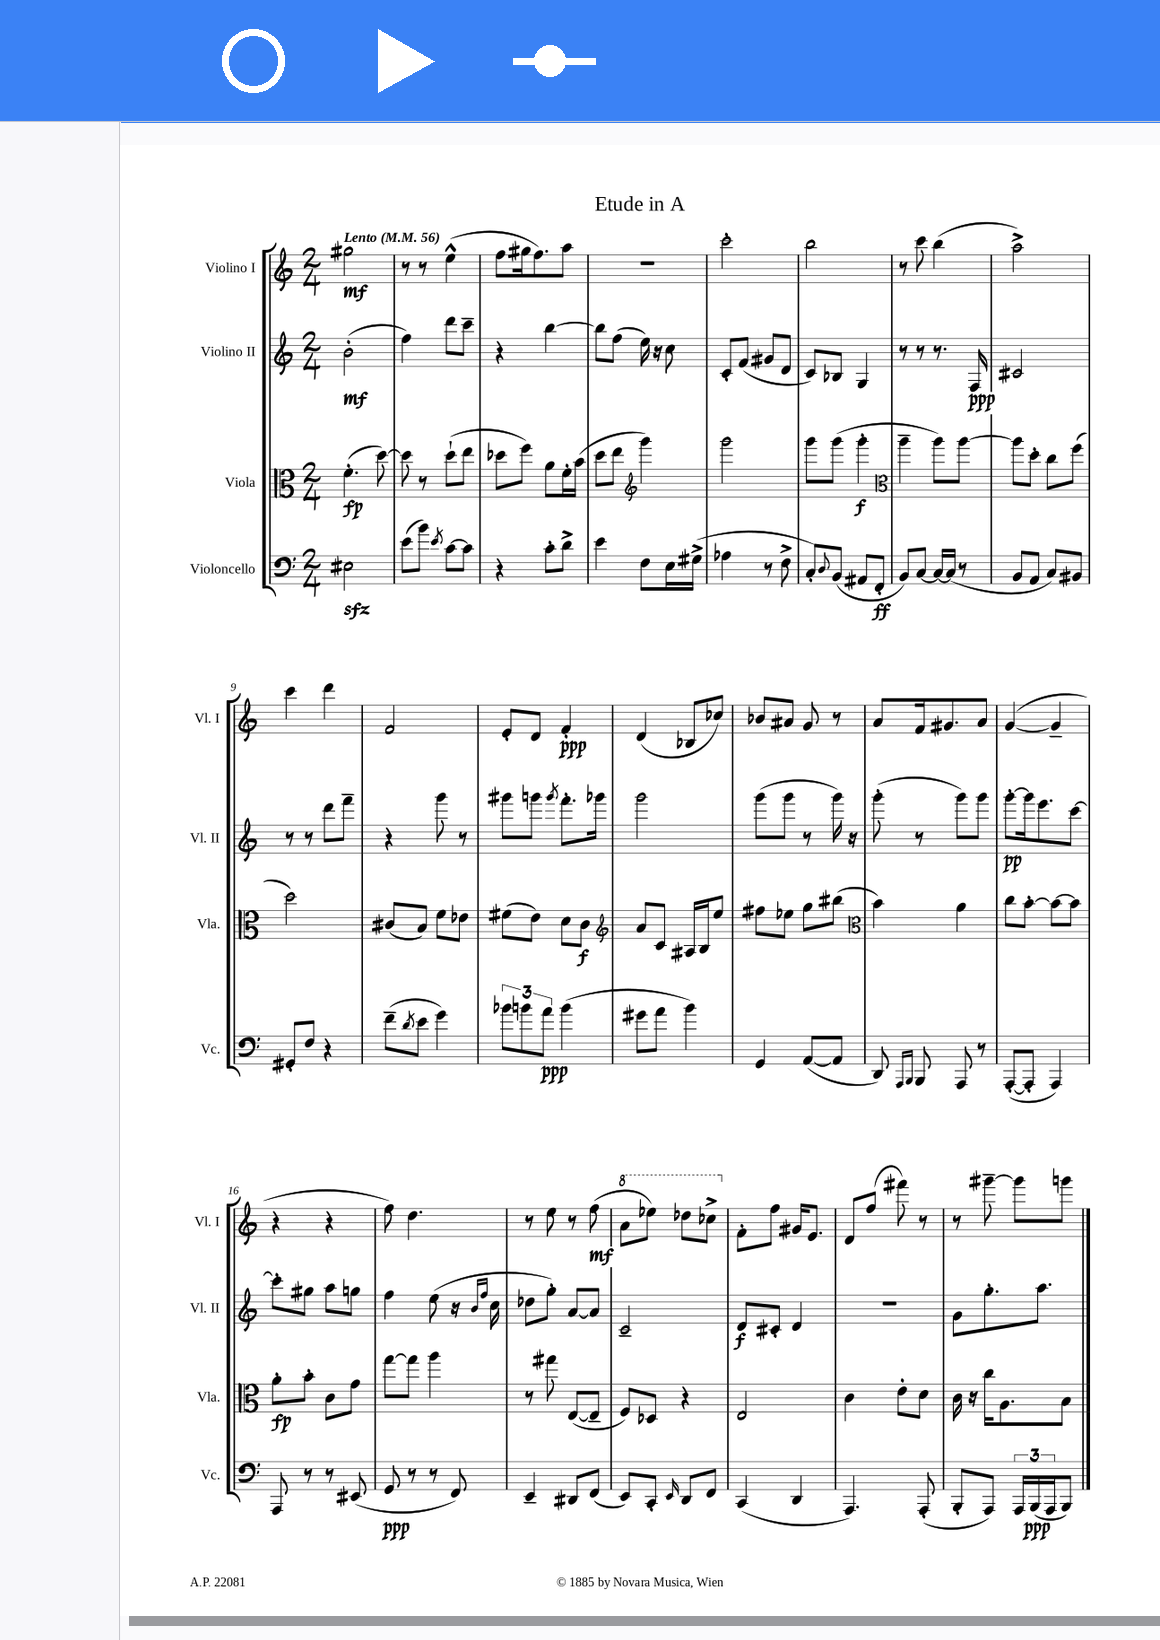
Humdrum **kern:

**kern	**kern	**kern	**kern
*staff4	*staff3	*staff2	*staff1
*clefF4	*clefC3	*clefG2	*clefG2
*k[]	*k[]	*k[]	*k[]
*M2/4	*M2/4	*M2/4	*M2/4
*MM56	*MM56	*MM56	*MM56
2E#	(4.f'	(2b'	2gg#
.	[8dd)	.	.
=	=	=	=
(8e	8dd]	4ff)	8r
8b)	8r	.	8r
8qe	.	.	.
[8c	(8dd`	8ddd	(4ee^^
8c]	8ee	8ccc~	.
=	=	=	=
4r	8dd-	4r	8ff
.	8ff)	.	16gg#
.	.	.	8.ff)
8c'	8a	[4bb	.
8d^	16f'	.	8aa
.	(16b	.	.
=	=	=	=
4e	8dd	8bb]	2r
.	8ee	(8ff	.
*	*clefG2	*	*
8F	4ggg)	16ee)	.
.	.	16r	.
16E	.	8cc	.
(16G#^	.	.	.
=	=	=	=
4A-	2ggg	8c'	2ccc'
.	.	(8f	.
8r	.	8g#	.
8F^	.	8d	.
=	=	=	=
8C')	8ggg	8c)	2bb
8qqD	.	.	.
(8BB	(8ggg	8B-	.
8AA#	4ggg'	4G	.
8FF'	.	.	.
=	=	=	=
*	*clefC3	*	*
8BB)	4aa~	8r	8r
[8C	.	8r	8ccc
16C_	8aa)	8.r	(4bb
(16C]	.	.	.
8r	[8aa	.	.
.	.	16F	.
=	=	=	=
8BB	8aa]	2c#	2aa^)
8AA	8dd'	.	.
8C)	8cc	.	.
8BB#	(8ff	.	.
=	=	=	=
8GG#'	2dd)	8r	4ccc
8F	.	8r	.
4r	.	8ddd	4ddd
.	.	8fff~	.
=	=	=	=
(8f~	(8c#	4r	2f
8qd	.	.	.
8e	8B)	.	.
4g)	8f	8ggg	.
.	8e-	8r	.
=	=	=	=
12b-	(8f#	8ggg#	8e'
12b	.	.	.
.	8e)	8ggg	8d
12a	.	.	.
.	.	8qggg	.
(4b	8d	8.fff'	4f'
.	8c	.	.
.	.	16ggg-	.
=	=	=	=
*	*clefG2	*	*
8g#	8a	2ggg	(4d
8a	8c	.	.
4b)	16A#	.	8B-
.	16B	.	.
.	8ee	.	8cc-)
=	=	=	=
4GG	8ff#	(8ggg	8b-
.	8ee-	8ggg	8a#
([8AA	8gg	8r	8g
8AA]	(8bb#	16ggg)	8r
.	.	16r	.
=	=	=	=
*	*clefC3	*	*
8DD)	4b)	(8ggg'	8a
16qqAAA	.	.	.
16qqBBB	.	.	.
8BBB	.	8r	16f
.	.	.	8.g#
8AAA	4a	8ggg)	.
8r	.	8ggg	8a
=	=	=	=
([8AAA'	8cc	[8ggg'	([4g
8AAA']	[8b'	16ggg]	.
.	.	8.eee	.
4AAA)	8b_	.	4g~]
.	8b]	[8ccc	.
=	=	=	=
8AAA	8a'	8ccc']	4r
8r	8b'	8gg#	.
8r	8c	8aa	4r
(8EE#	8g	8gg	.
=	=	=	=
8GG	[8gg	4ff	8ff)
8r	8gg]	.	4.dd
8r	4aa	(8ee	.
8FF)	.	16r	.
.	.	16qqb	.
.	.	16qqff	.
.	.	16cc	.
=	=	=	=
4EE~	8r	8dd-	8r
.	8gg#	8gg')	8ee
8DD#	([8E	[8a	8r
(8FF	8E~]	8a]	(8ff
=	=	=	=
8EE)	8F)	2c~	8aa
8CC'	8D-	.	8eee-)
16qqEE	.	.	.
8DD	4r	.	8ddd-
8FF	.	.	8ccc-^
=	=	=	=
(4CC	2E	8d	8f'
.	.	8c#'	8ff
4DD	.	4d	16g#
.	.	.	8.e
=	=	=	=
4.AAA)	4c	2r	8d
.	.	.	(8ff
.	8e'	.	8fff#)
(8AAA'	8d	.	8r
=	=	=	=
8BBB'	16c	8g	8r
.	16r	.	.
8AAA)	16cc	8.gg'	[8ggg#~
.	8.A	.	.
24AAA	.	.	8ggg#]
(24BBB	.	.	.
.	.	8.aa	.
24AAA	.	.	.
8BBB)	8B	.	8ggg
==	==	==	==
*-	*-	*-	*-
